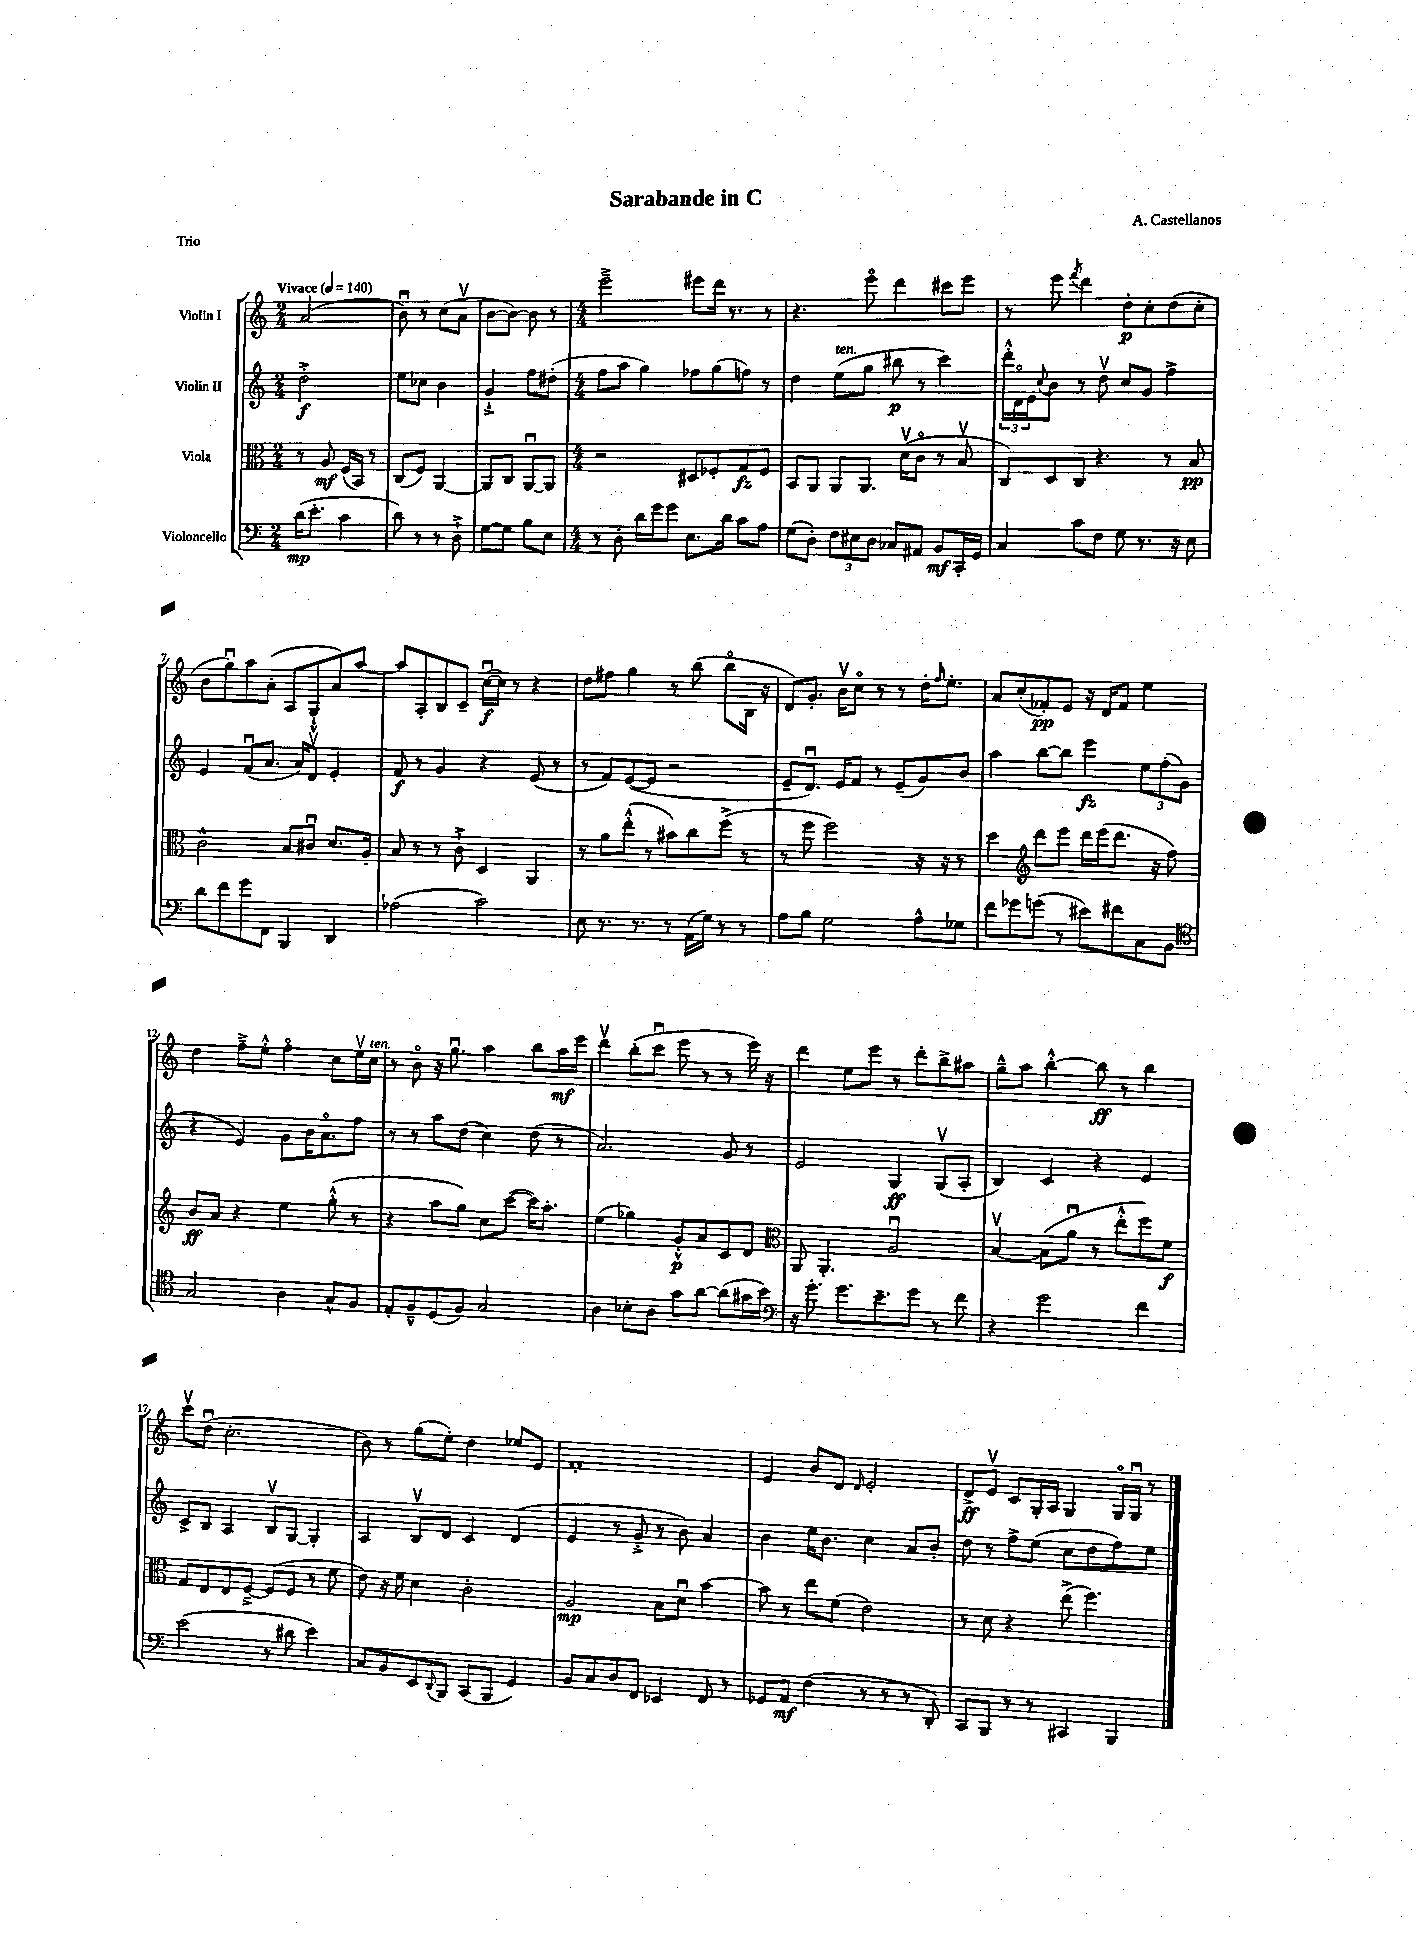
\header { title = "Sarabande in C" composer = "A. Castellanos" piece = "Trio" }
<<
\new StaffGroup <<
\new Staff = "s0" \with { instrumentName = "Violin I" } {
    \clef treble \key c \major \numericTimeSignature \time 2/4 \tempo "Vivace" 4 = 140
    a'2( |
    b'8\downbow) r8 c''8( a'8\upbow |
    b'8~ b'8~) b'8 r8 |
    \numericTimeSignature \time 4/4 e'''2---> eis'''8 d'''16 r8. r8 |
    r4. e'''8\flageolet d'''4 cis'''8 e'''8 |
    r8 e'''8 \acciaccatura { f'''8 } d'''4 d''8-.\p c''8-. d''8( c''8-. |
    b'8 g''8\downbow) a''8 a'8-.( a8 g8-!-^ a'8) a''8~ |
    a''8 a8-. b8 c'8-- c''16~\downbow\f( c''16) r8 r4 |
    d''8 fis''8 g''4 r8 b''8( b''8\flageolet b16 r16 |
    d'8) g'8.-. b'16\upbow c''8\flageolet r8 r8 d''16-. \grace { f''16 } e''8.-. |
    a'8 c''8-.( fes'8-.\pp) e'8 r16 d'16 fes'8 e''4 |
    d''4 f''8---> e''8-.-^ f''4\flageolet c''8 e''16\upbow c''16^\markup { \italic "ten." } |
    r8 b'8\flageolet r16 g''8.\downbow a''4 b''8 a''16\mf e'''16 |
    d'''4\upbow b''8-.( c'''8\downbow e'''8 r8 r8 e'''16) r16 |
    d'''4 e''8 e'''8 r8 d'''8-. b''8-> ais''8 |
    g''8---^ a''8 b''4~-.-^ b''8\ff r8 b''4 |
    c'''8\upbow d''8\downbow( c''2.-. |
    b'8) r8 g''8( e''8-.) d''4 ees''8 e'8 |
    f'1-. |
    e'4 b'8 d'8 \grace { d'16 } e'2-. |
    d'8->\ff e'8\upbow c'8 g16-. a16 g4 g16\flageolet g16\downbow r8 \bar "|." |
}
\new Staff = "s1" \with { instrumentName = "Violin II" } {
    \clef treble \key c \major \numericTimeSignature \time 2/4
    d''2-.->\f |
    e''8 ces''8 b'4 |
    g'4-!-> f''8 dis''8-.( |
    \numericTimeSignature \time 4/4 f''8 a''8 g''4) fes''8 g''8( f''8) r8 |
    d''4 e''8^\markup { \italic "ten." }( g''8 bis''8\p r8 c'''4) |
    \tuplet 3/2 { d'''16-.-^ d'16\flageolet e'16 } \appoggiatura { c''8 } b'8 r8 d''8\upbow c''8 g'8 f''4-> |
    e'4 f'8\downbow( a'8. a'16) d'8\upbow e'4-. |
    f'8\f r8 g'4 r4 e'8( r8 |
    r8 f'8) e'8~( e'8 r2 |
    e'8-- d'8.\downbow) e'16 f'8 r8 e'8--( g'8) b'8 |
    a''4 b''8~ b''8 e'''4\fz \tuplet 3/2 { e''8 f''8-.( g'8 } |
    r4 e'4) g'8 b'16 a'8.\flageolet f''8 |
    r8 r8 a''8 d''8( c''4) d''8( r8 |
    a'2.) g'8 r8 |
    e'2 g4\ff g8\upbow( a8-. |
    b4) c'4 r4 e'4 |
    c'8-> b8 a4 b8\upbow g8~ g4-. |
    a4 b8\upbow d'8 c'4 d'4( |
    e'4 r8 g'8-.-> r8 b'8) a'4 |
    b'4 e''16 b'8. c''4 a'8 b'8-. |
    d''8 r8 f''8-> e''8( c''8 d''8 f''8) e''8 \bar "|." |
}
\new Staff = "s2" \with { instrumentName = "Viola" } {
    \clef alto \key c \major \numericTimeSignature \time 2/4
    r8 a8\mf f16( b,16) r8 |
    c8( f8) a,4~ |
    a,8 c8 a,8~\downbow a,8 |
    \numericTimeSignature \time 4/4 r2 dis8 fes8-. g8\fz fes8 |
    b,8 a,8 a,8 a,8. d'16\upbow( c'8\flageolet r8 b8\upbow |
    c8) d8 c8 r4. r8 b8\pp |
    c'2-^ b8 cis'8\downbow d'8. a16-. |
    b8 r8 r8 c'8-!-> d4 a,4 |
    r8 a'8 e''8-.-^( r8 bis'8) c''8 f''8->( r8 |
    r8 f''8 f''2) r16 r16 r8 |
    d''4 \clef treble d'''8 e'''8 d'''16 e'''16( d'''8. r16 f''8) |
    b'8\ff a'8 r4 e''4 g''8-.-^( r8 |
    r4 a''8 g''8) c''8 c'''8~( c'''16) a''8.-. |
    e''4( ges''4) g'8-.-^\p a'8 c'8 d'8 |
    \clef alto a,8 a,4.-. a2\downbow |
    b4~\upbow b8( a'8\downbow r8 e''8-.-^ f''8) f'8\f |
    g8 e8 e8 f8~---> f8( f8 r8 f'8 |
    e'8) r16 f'16 d'4 c'2-. |
    a2\mp b8 d'8\downbow b'4~ |
    b'8 r8 e''8 f'8( e'2) |
    r8 d'8 r4 e''8->( f''4.) \bar "|." |
}
\new Staff = "s3" \with { instrumentName = "Violoncello" } {
    \clef bass \key c \major \numericTimeSignature \time 2/4
    d'16\mp( e'8.-. c'4 |
    d'8) r8 r8 d8-!-> |
    g8~ g8 b8 e8 |
    \numericTimeSignature \time 4/4 r8 d8-. d'16 g'16 g'8 e8. d'16 c'8 a8 |
    g8( d8-.) \tuplet 3/2 { f8 eis8 d8 } ces8 ais,8 b,8\mf c,16-. g,16 |
    c4 c'8 f8 g8 r8. r16 e8 |
    d'8 f'8 g'8 f,8 b,,4 d,4 |
    aes2( c'2) |
    e8 r8. r8. r8 a,16( g16) r8 r8 |
    a8 b8 g2 a8-^ ges8 |
    f'8 ges'8 g'8( r8 eis'8) fis'8 c8 b,8 |
    \clef tenor g2 a4 g8-^ f8 |
    e8-. f8---^ d8( f8) g2 |
    a4 bes8-. a8 g'8 a'8~ a'8( gis'16 b'16) |
    \clef bass r16 g'8.-. g'8. e'8.-- g'8 r8 f'8 |
    r4 g'2 f'4 |
    e'2( r8 dis'8 e'4) |
    c8 b,8 e,8 \appoggiatura { d,8 } b,,8 c,8( b,,8 g,4) |
    b,8 c8 d8 f,8 ees,4 f,8 r8 |
    ges,8 a,8\mf f4( r8 r8 r8 d,8-.) |
    c,8 b,,8 r8 r8 cis,4 b,,4 \bar "|." |
}
>>
>>
